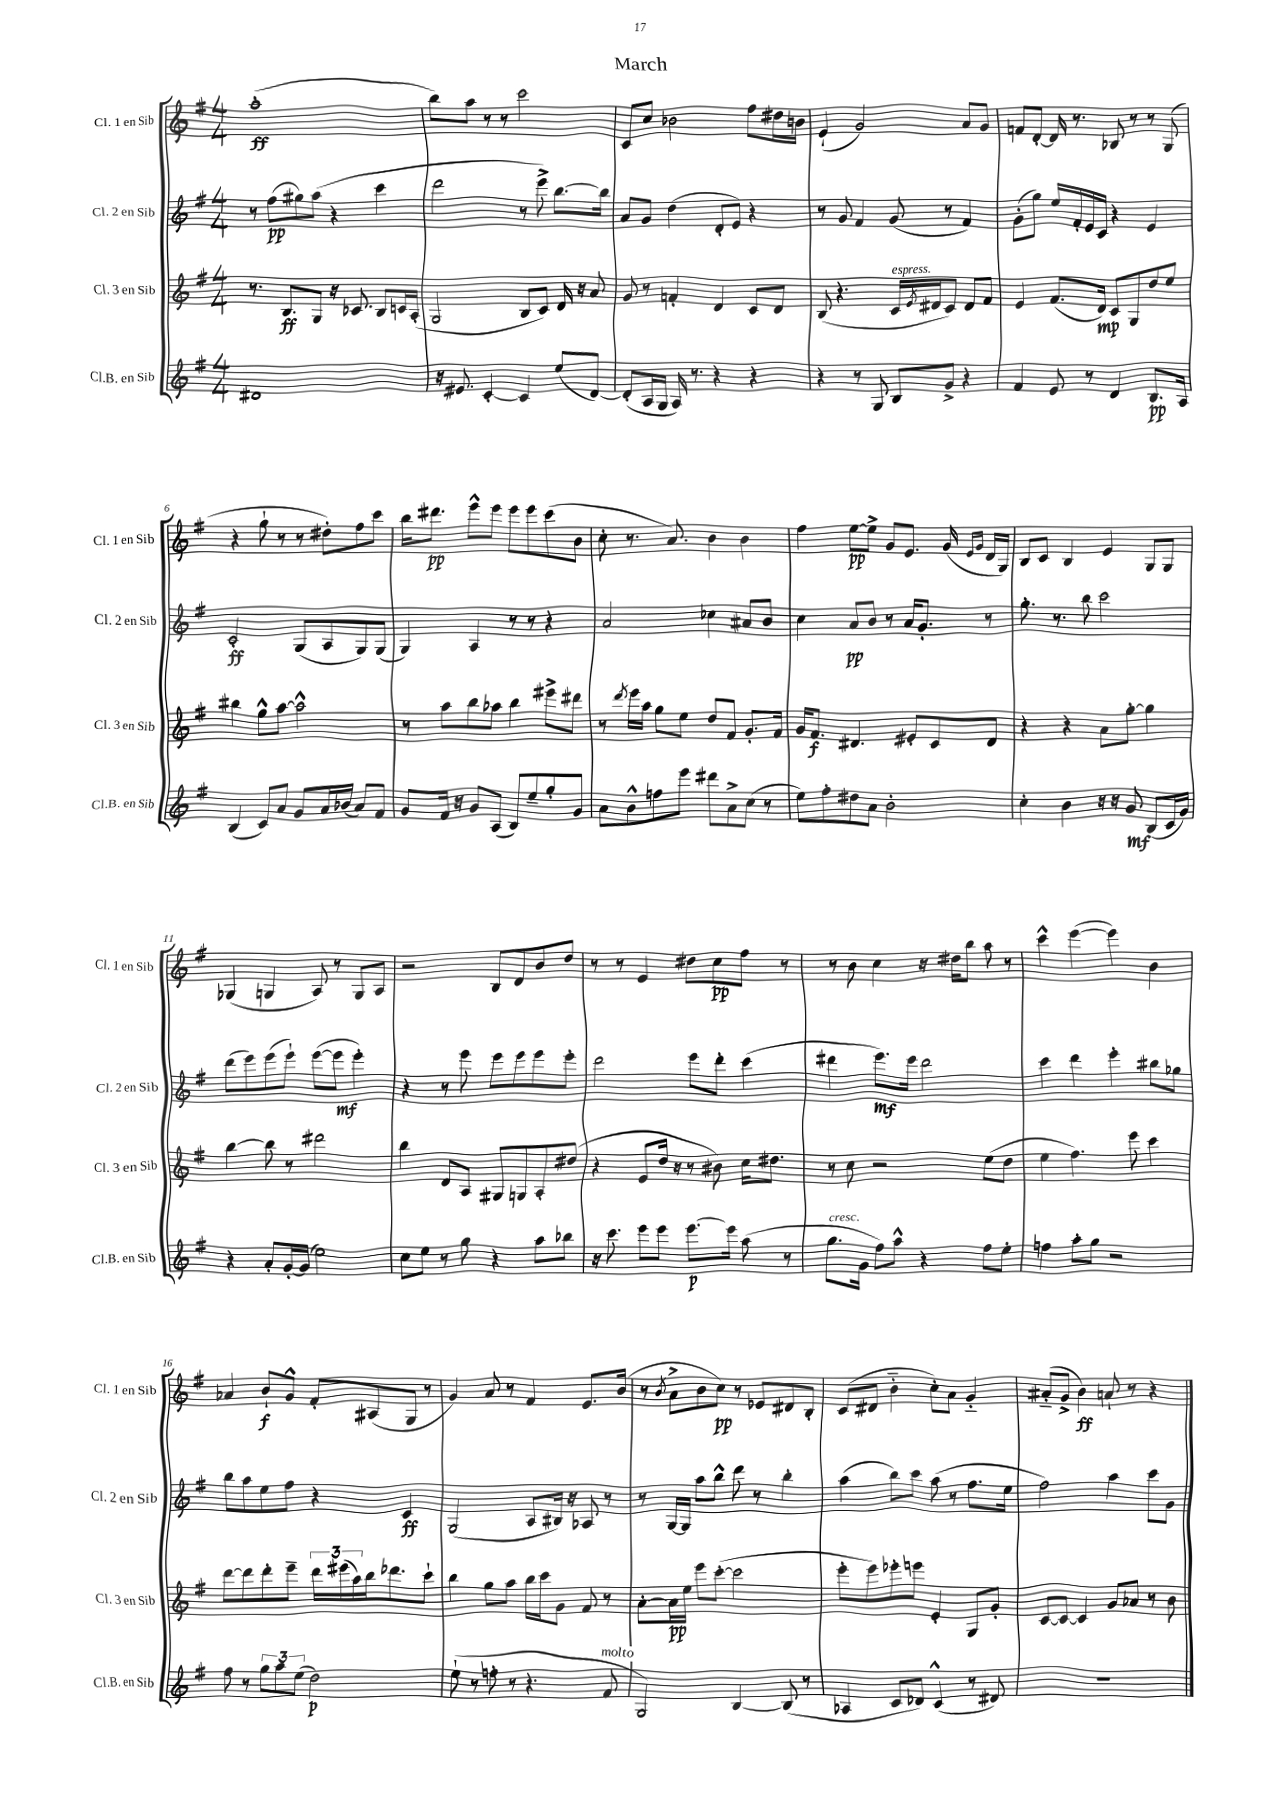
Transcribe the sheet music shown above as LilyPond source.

\header { title = "March" }
<<
\new StaffGroup <<
\new Staff = "s0" \with { instrumentName = "Cl. 1 en Sib" shortInstrumentName = "Cl. 1 en Sib" } {
    \clef treble \key g \major \numericTimeSignature \time 4/4
    a''1-.\ff( |
    b''8) a''8 r8 r8 c'''2 |
    c'8 c''8 bes'2 fis''8 dis''16 b'16 |
    e'4-!( g'2) a'8 g'8 |
    f'8 d'8~-. d'16 r8. bes8 r8 r8 g8( |
    r4 g''8-! r8 r8 dis''8-.) fis''8 c'''8 |
    b''16 dis'''8.\pp e'''8-^ e'''8 e'''8 e'''8 c'''8( b'8 |
    c''8-. r8. a'8.) b'4 b'4 |
    fis''4 e''8~\pp e''8-> g'8 e'8. g'16( \grace { e'16 g'16 } d'16 g16) |
    b8 c'8 b4 e'4 g8 g8 |
    ges4( g4 a8) r8 g8 a8 |
    r2 b8 d'8 b'8 d''8 |
    r8 r8 e'4 dis''8 c''8\pp fis''8 r8 |
    r8 b'8 c''4 r16 dis''16 b''8 a''8 r8 |
    c'''4-^ e'''4~( e'''4) b'4 |
    aes'4 b'8-!\f g'8-^ fis'8-. ais8( g8 r8 |
    g'4) a'8 r8 fis'4 e'8. b'16( |
    r8 \acciaccatura { b'8 } a'8-> b'8 c''8\pp) r8 ees'8 dis'8 b8-. |
    c'8( dis'8 b'4-_ c''8-.) a'8 g'4-_ |
    ais'8-_( g'8-> b'4\ff) a'8-! r8 r4 \bar "|." |
}
\new Staff = "s1" \with { instrumentName = "Cl. 2 en Sib" shortInstrumentName = "Cl. 2 en Sib" } {
    \clef treble \key g \major \numericTimeSignature \time 4/4
    r8 fis''8\pp( gis''8) a''8( r4 c'''4 |
    d'''2 r8 e'''8->) b''8.~ b''16 |
    a'8 g'8 d''4( d'8-. e'8) r4 |
    r8 g'8 fis'4 g'8( r8 fis'4) |
    g'8-.( g''8) e''16 fis'16-. e'16 c'16 r4 e'4 |
    c'2-.\ff g8( a8 g8) g8( |
    g4) a4 r8 r8 r4 |
    a'2 ces''4 ais'8 b'8 |
    c''4 a'8\pp b'8 r8 a'16 g'8.-. r8 |
    g''8.-. r8. b''8 c'''2 |
    d'''8( e'''8) e'''8( e'''8-!) e'''8~( e'''8\mf e'''4-.) |
    r4 r8 e'''8 e'''8 e'''8 e'''8 e'''8-. |
    d'''2 e'''8 d'''8-. c'''4( |
    dis'''4 e'''8.\mf) e'''16 dis'''2 |
    c'''4 d'''4 e'''4-. bis''8 ges''8 |
    b''8 a''8 e''8 fis''8 r4 c'4\ff |
    g2( a8 bis16) r16 aes8 r8 |
    r8 g16~ g16 a''8 b''8-^ d'''8 r8 b''4-. |
    a''4( b''8) c'''8 a''8( r8 fis''8. e''16 |
    fis''2) a''4 c'''8 g'8 \bar "|." |
}
\new Staff = "s2" \with { instrumentName = "Cl. 3 en Sib" shortInstrumentName = "Cl. 3 en Sib" } {
    \clef treble \key g \major \numericTimeSignature \time 4/4
    r8. b8.\ff g8 r16 ces'8. b8 c'16 a16-.( |
    g2 b8 c'8) d'16 r16 a'8 |
    g'8 r8 f'4-. d'4 c'8 d'8 |
    b8( r4. c'16^\markup { \italic "espress." } \acciaccatura { e'8 } dis'16 c'8) dis'8 fis'8 |
    e'4 fis'8.( d'16\mp) c'8 g8 d''8 e''8 |
    bis''4 g''8-^ a''8~ a''2-^ |
    r8 a''8 b''8 aes''8 b''4 eis'''8-> dis'''8 |
    r8 \acciaccatura { d'''8 } e'''16 a''16 g''8 e''8 d''8 fis'8 g'8.-. fis'16 |
    g'16 fis'8.\f dis'4. eis'8-. c'8 dis'8 |
    r4 r4 a'8 g''8~-. g''4 |
    b''4~ b''8 r8 dis'''2 |
    b''4 d'8 a8 gis8 g8 a8-. dis''8( |
    r4 e'8 d''16 r16 r8 bis'8) c''16 dis''8. |
    r8 c''8 r2 e''8( d''8 |
    e''4 fis''4.) e'''8 c'''4 |
    d'''8~ d'''8 d'''8-. e'''8-- \tuplet 3/2 { d'''16 eis'''16( a''16) } b''16 des'''8. c'''8-! |
    b''4 g''8 a''8 b''16 c'''16 g'8 fis'8 r8 |
    a'8~-. a'16\pp e''16 e'''8 c'''8~-.( c'''2 |
    e'''8-. e'''8) ees'''8-. e'''8 e'4-. g8 g'8-. |
    c'8~ c'8~ c'4 g'8 aes'8 r8 b'8 \bar "|." |
}
\new Staff = "s3" \with { instrumentName = "Cl.B. en Sib" shortInstrumentName = "Cl.B. en Sib" } {
    \clef treble \key g \major \numericTimeSignature \time 4/4
    dis'1 |
    r16 eis'8. c'4~-. c'4 e''8( d'8~) |
    d'8-.( a16 g16 a16) r8. r4 r4 |
    r4 r8 g8 b8 g'8-> r4 |
    fis'4 e'8 r8 d'4 b8.\pp a16 |
    b4( c'8) a'8 g'8 a'16 bes'16( a'8) fis'8 |
    g'8 fis'16 r16 g'8 a8( b8) e''8-- g''8-. g'8 |
    a'8 b'8-^ f''8 e'''8 dis'''8 a'8-> c''8( r8 |
    e''8) fis''8-. dis''8 a'8 b'2-. |
    c''4-. b'4 r16 r16 g'8\mf b8( c'16 g'16) |
    r4 a'8-. g'16~-. g'16( e''2) |
    c''8 e''8 r8 g''8 r4 a''8 bes''8 |
    r16 c'''8. e'''8 e'''8 e'''8.~\p e'''16 a''8( r8 |
    g''8.^\markup { \italic "cresc." } g'16 fis''8) a''8-^ r4 fis''8 e''8-. |
    f''4 a''8-. g''8 r2 |
    fis''8 r8 \tuplet 3/2 { g''8 a''8 e''8( } d''2\p) |
    e''8-!( r8 f''8-. r8 r4. fis'8^\markup { \italic "molto" } |
    g2) b4~ b8( r8 |
    aes4 c'8 des'8) c'4-^( r8 dis'8) |
    R1 \bar "|." |
}
>>
>>
